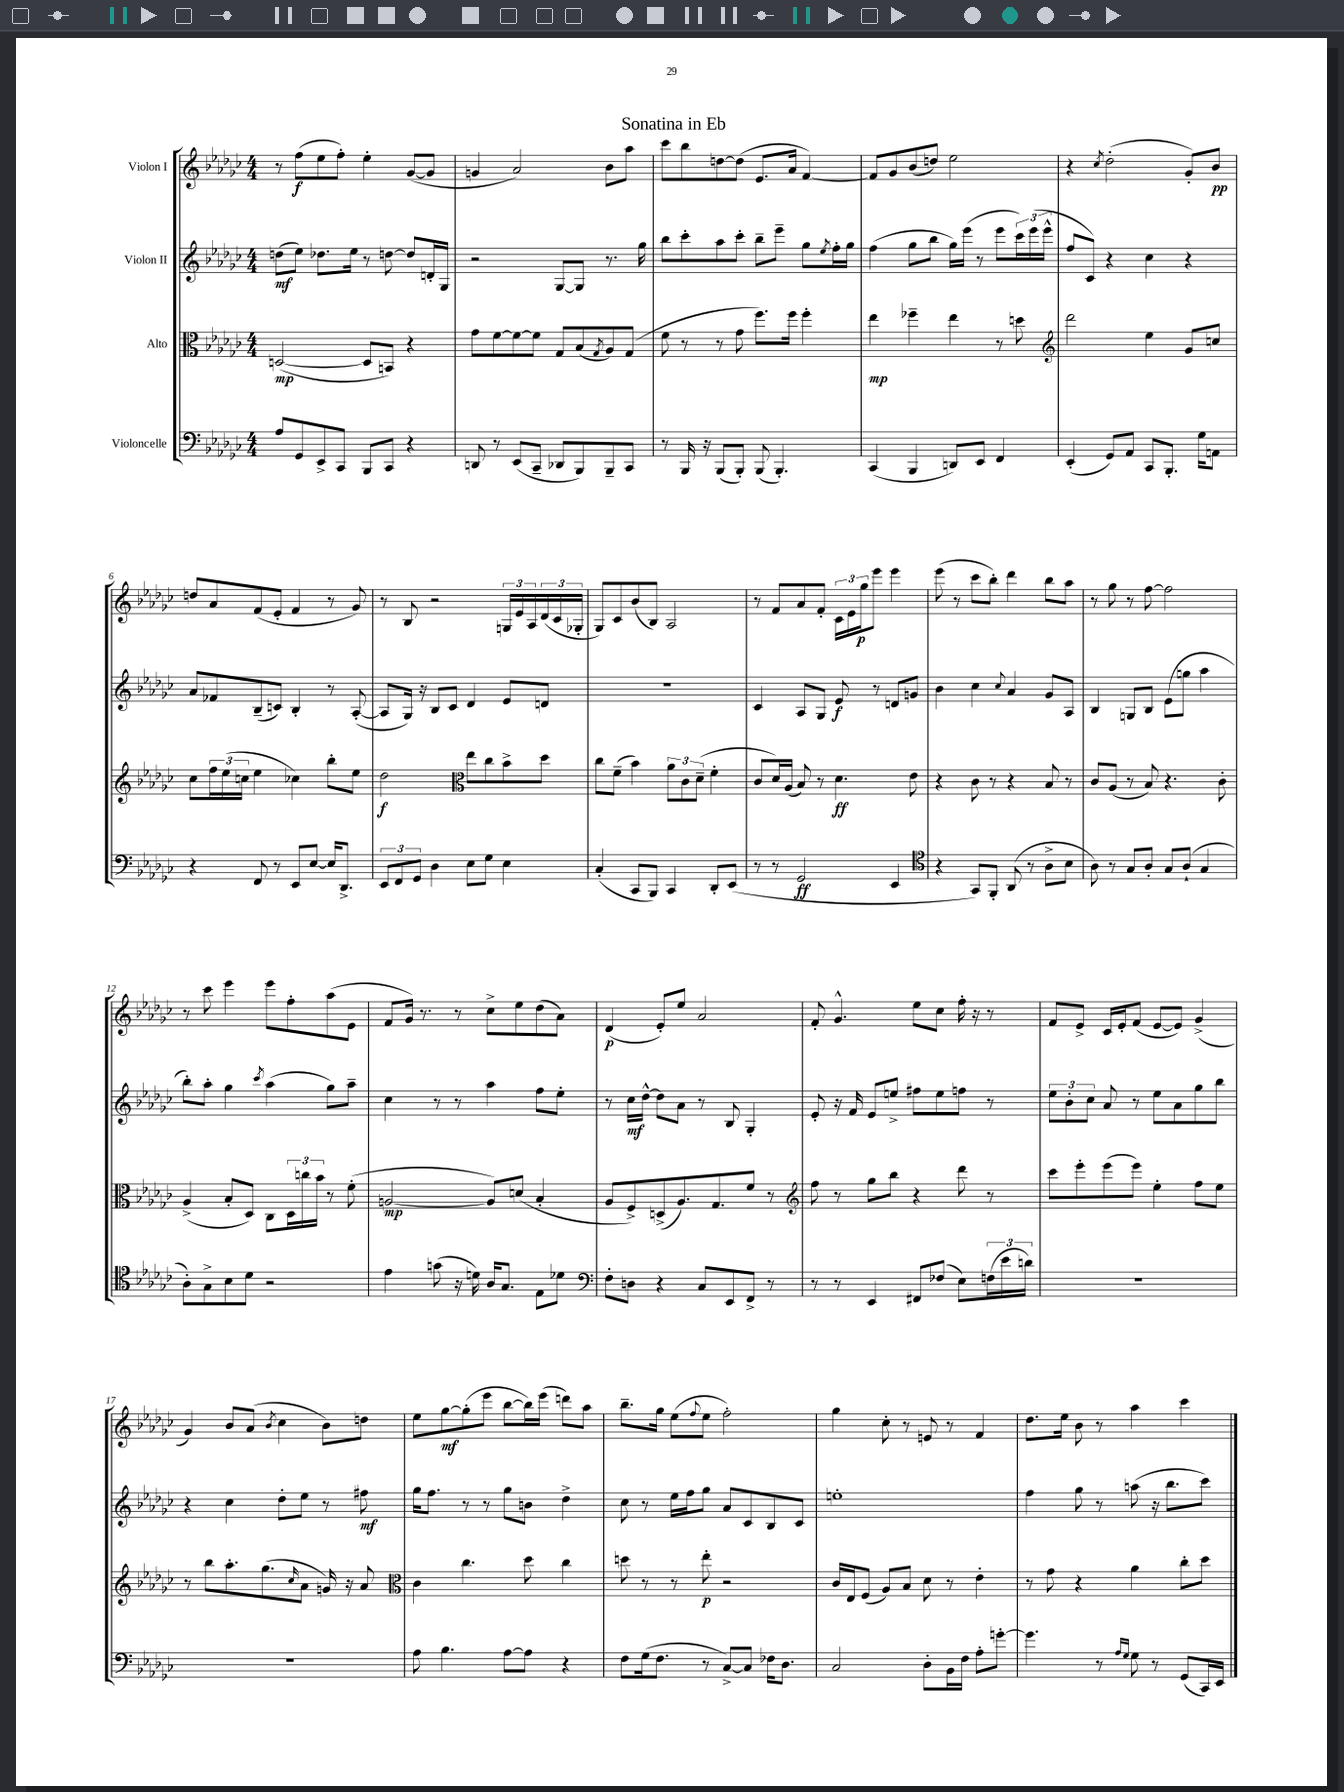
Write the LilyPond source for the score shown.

\header { title = "Sonatina in Eb" }
<<
\new StaffGroup <<
\new Staff = "s0" \with { instrumentName = "Violon I" } {
    \clef treble \key ges \major \numericTimeSignature \time 4/4
    r8 f''8\f( ees''8 f''8-.) ees''4-. ges'8~( ges'8 |
    g'4 aes'2) bes'8 aes''8 |
    ces'''8 bes''8 d''8~ d''8( ees'8. aes'16 f'4~) |
    f'8 ges'8 bes'8( d''8) ees''2 |
    r4 \acciaccatura { ces''8 } des''2-.( ges'8-.) bes'8\pp |
    d''8 aes'8 f'8( ees'8-. f'4 r8 ges'8) |
    r8 bes8 r2 \tuplet 3/2 { g16 ees'16 aes16 } \tuplet 3/2 { des'16( ces'16 ges16-. } |
    ges8) ces'8 bes'8( bes8) aes2 |
    r8 f'8 aes'8 f'8-. \tuplet 3/2 { ces'16 ees'16 ges''16\p } ees'''8 ees'''4 |
    ees'''8( r8 ces'''8 bes''8-.) des'''4 bes''8 aes''8 |
    r8 ges''8 r8 f''8~ f''2 |
    r8 ces'''8 ees'''4 ees'''8 f''8-. aes''8( ees'8 |
    f'8 ges'16) r8. r8 ces''8-> ees''8 des''8( aes'8) |
    des'4\p( ees'8-.) ees''8 aes'2 |
    f'8-. ges'4.-^ ees''8 ces''8 f''16-. r16 r8 |
    f'8 ees'8-> ces'16 ees'16-. f'8( ees'8~ ees'8) ges'4->( |
    ges'4) bes'8 aes'8( \acciaccatura { bes'8 } ces''4 bes'8) d''8 |
    ees''8 ges''8~\mf ges''8-.( ees'''8 bes''8~ bes''16) ees'''16( d'''8) aes''8 |
    bes''8.-- ges''16 ees''8( \appoggiatura { f''8 } ees''8 f''2-.) |
    ges''4 ces''8-. r8 e'8 r8 f'4 |
    des''8. ees''16 bes'8 r8 aes''4 ces'''4 \bar "|." |
}
\new Staff = "s1" \with { instrumentName = "Violon II" } {
    \clef treble \key ges \major \numericTimeSignature \time 4/4
    d''8\mf( ees''8) des''8. ees''16 r8 d''8~ d''8 d'16-. ges16 |
    r2 ges8~ ges8 r8. ges''16 |
    bes''8 ces'''8-. aes''8 ces'''8-. bes''8-- ees'''8-- ges''8 \acciaccatura { ees''8 } f''16-. ges''16 |
    f''4( ges''8 bes''8 ges''16) ees'''16( r8 ees'''8 \tuplet 3/2 { ces'''16) ees'''16( ees'''16-^ } |
    f''8 ces'8) r4 ces''4 r4 |
    aes'8 fes'8 bes8--( c'8) bes4-. r8 aes8~-.( |
    aes8 ges16) r16 bes8 ces'8 des'4 ees'8 d'8 |
    R1 |
    ces'4 aes8 ges8 ees'8\f r8 d'8 g'8 |
    bes'4 ces''4 \appoggiatura { ces''8 } aes'4 ges'8 aes8 |
    bes4 g8 bes8 ees'8( g''8 aes''4 |
    bes''8-.) aes''8-. ges''4 \acciaccatura { ces'''8 } aes''4( ges''8) aes''8-- |
    ces''4 r8 r8 aes''4 f''8 ees''8-. |
    r8 ces''16\mf des''16~-^ des''8 aes'8 r8 bes8 ges4-. |
    ees'8-. r16 f'16 ees'8 e''8-> fis''8 e''8 f''8 r8 |
    \tuplet 3/2 { ees''8 bes'8-. ces''8 } aes'8 r8 ees''8 aes'8 ges''8 bes''8 |
    r4 ces''4 des''8-. ees''8 r8 fis''8\mf |
    ges''16 f''8. r8 r8 ges''8 b'8 des''4-> |
    ces''8 r8 ees''16 f''16 ges''8 aes'8 ces'8 bes8 ces'8 |
    e''1-. |
    f''4 ges''8 r8 a''8( r16 bes''8. ces'''8) \bar "|." |
}
\new Staff = "s2" \with { instrumentName = "Alto" } {
    \clef alto \key ges \major \numericTimeSignature \time 4/4
    d2~\mp( d8 b,8) r4 |
    ges'8 f'8~ f'8~ f'8 ges8 bes8( \acciaccatura { ges8 } aes8) ges8( |
    f'8 r8 r8 ges'8 f''8.) f''16 f''4-. |
    ees''4\mp fes''4-- ees''4 r8 d''8 |
    \clef treble des'''2 ees''4 ges'8 c''8 |
    ces''8 \tuplet 3/2 { f''16 ees''16( c''16 } ees''4 ces''4) bes''8-. ees''8 |
    des''2\f \clef alto ees''8 ces''8 bes'8-> des''8 |
    ces''8 f'8--( bes'4) \tuplet 3/2 { aes'8 ces'8 des'8--( } f'4-. |
    ces'8 des'16) aes16( bes8) r8 des'4.\ff ees'8 |
    r4 ces'8 r8 r4 bes8 r8 |
    ces'8 aes8( r8 bes8) r4. ces'8-. |
    aes4->( bes8-. des8) ces8 \tuplet 3/2 { des16 c''16 bes'16 } r8 f'8-.( |
    a2~\mp a8) d'8( bes4-. |
    aes8 f8->) d8->( aes8.) ges8. f'8 r8 |
    \clef treble f''8 r8 ges''8 bes''8 r4 des'''8 r8 |
    ces'''8 ees'''8-. ees'''8( ees'''8) ees''4-. f''8 ees''8 |
    r8 bes''8 aes''8.-. ges''8.( \grace { ces''16 } aes'8 g'16) r16 aes'8 |
    \clef alto ces'4 ces''4. des''8 ces''4 |
    d''8 r8 r8 ees''8-.\p r2 |
    ces'16 ees16 f8( aes8) bes8 des'8 r8 ees'4-. |
    r8 ges'8 r4 aes'4 ces''8-. des''8 \bar "|." |
}
\new Staff = "s3" \with { instrumentName = "Violoncelle" } {
    \clef bass \key ges \major \numericTimeSignature \time 4/4
    aes8 ges,8 ees,8-> ces,8 bes,,8 ces,8 r4 |
    d,8 r8 ees,8( ces,8-- des,8 bes,,8) bes,,8-- ces,8 |
    r8 bes,,16 r16 bes,,8( bes,,8-.) bes,,8( bes,,4.-.) |
    ces,4( bes,,4 d,8) ees,8 f,4 |
    ees,4-.( ges,8) aes,8 ces,8 bes,,8.-. ges16 a,8 |
    r4 f,8 r8 ees,8 ees8~ ees16 des,8.-> |
    \tuplet 3/2 { ees,8 f,8 ges,8 } des4 ees8 ges8 ees4 |
    ces4-.( ces,8 bes,,8) ces,4 des,8-. ees,8( |
    r8 r8 ges,2\ff ees,4 |
    \clef tenor r4 ges,8) f,8-. aes,8( r8 aes8-> bes8 |
    aes8) r8 ges8 aes8-. ges8 aes8-!( ges4 |
    aes8-.) ges8-> bes8 des'8 r2 |
    ees'4 g'8( r16 d'16) aes16 ges8. ees8 des'8 |
    \clef bass f8-. d8 r4 ces8 ees,8 f,8-> r8 |
    r8 r8 ees,4 fis,8 fes8( ees8) \tuplet 3/2 { f16( ees'16 d'16) } |
    R1 |
    R1 |
    aes8 bes4. aes8~ aes8 r4 |
    f8 ges16( f8. r8 ces8~->) ces8 fes16 des8. |
    ces2 des8-. bes,16 f16 aes8-. g'8~-. |
    g'4. r8 \grace { aes16 ges16 } ges8 r8 ges,8( ces,16) ees,16 \bar "|." |
}
>>
>>
